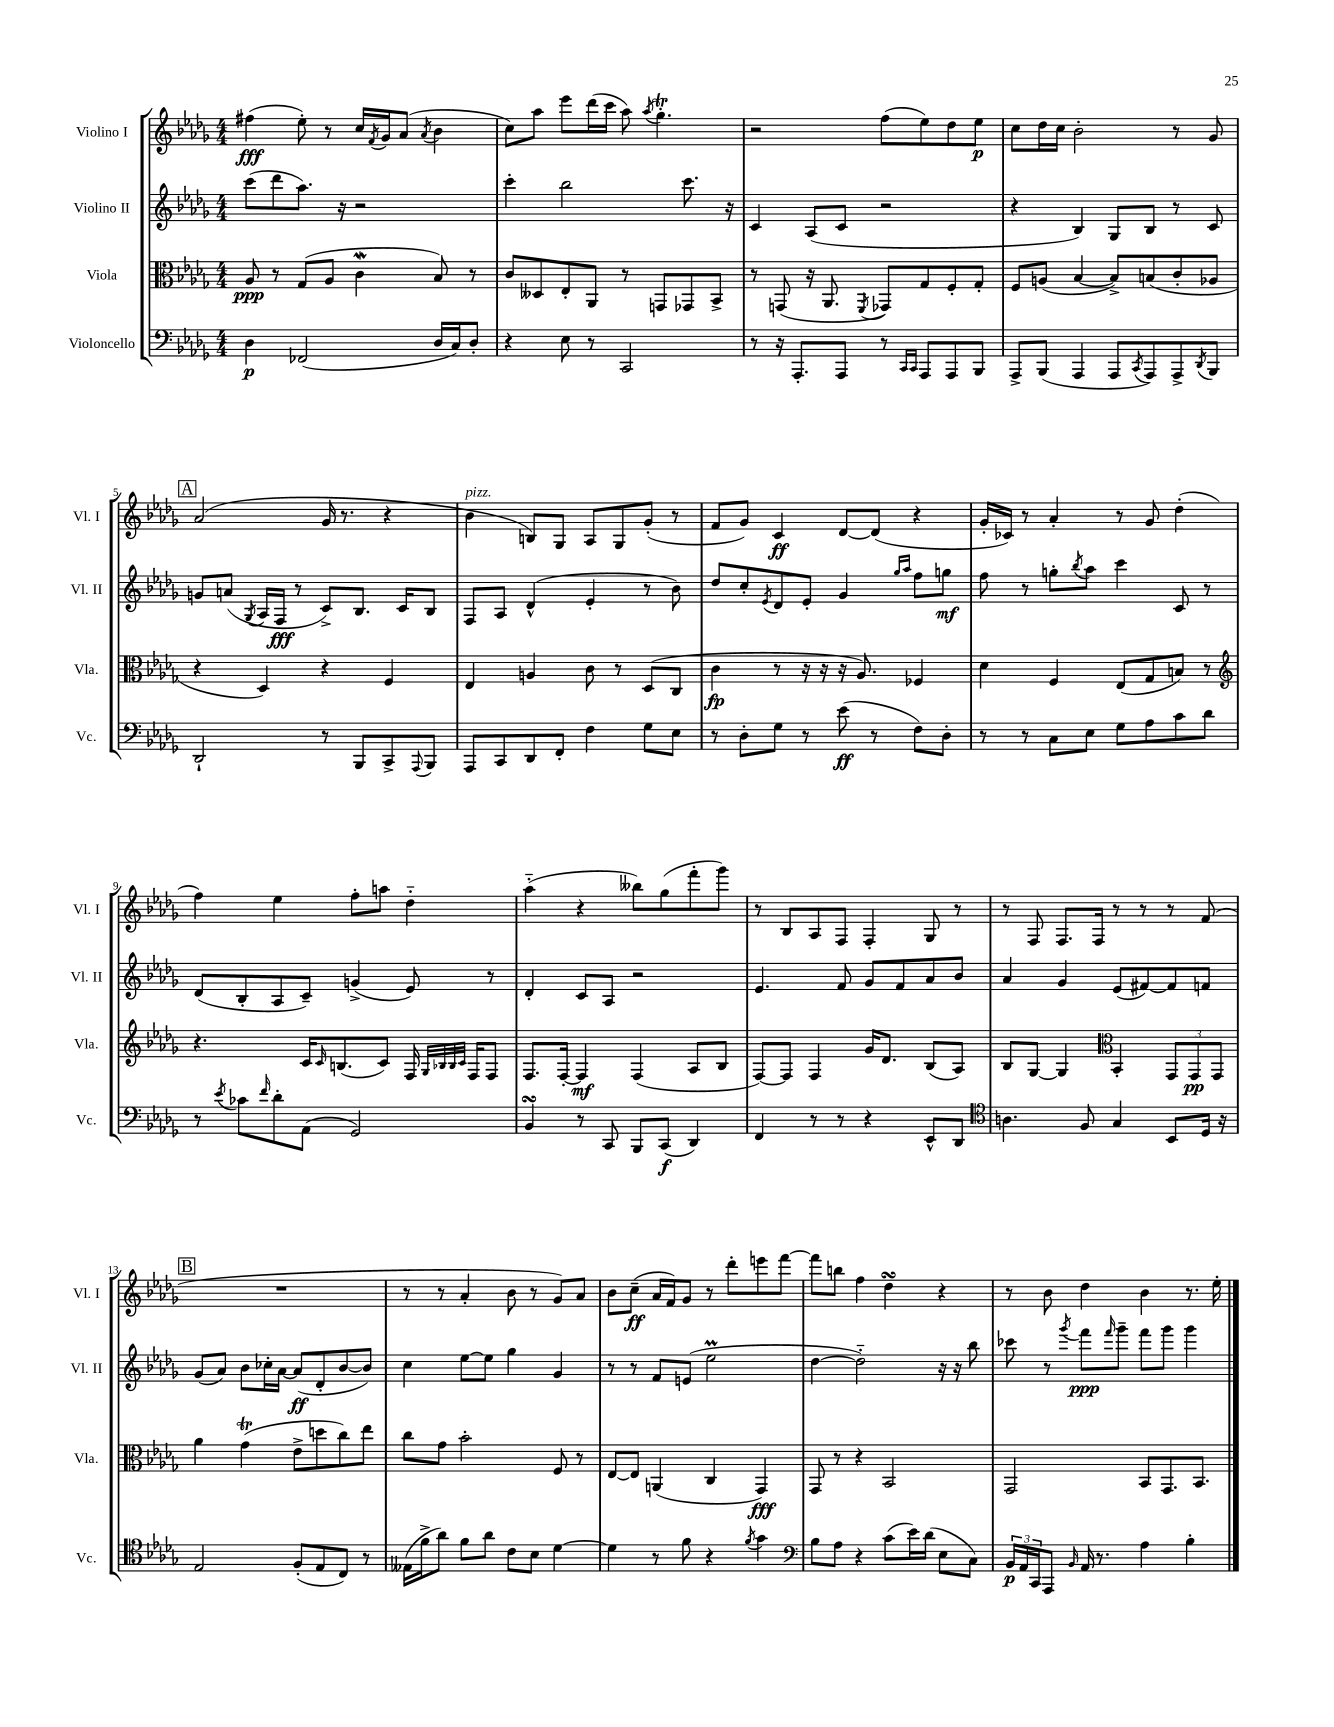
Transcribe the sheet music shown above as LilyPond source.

<<
\new StaffGroup <<
\new Staff = "s0" \with { instrumentName = "Violino I" shortInstrumentName = "Vl. I" } {
    \clef treble \key des \major \numericTimeSignature \time 4/4
    fis''4\fff( ees''8-.) r8 c''16 \acciaccatura { f'8 } ges'16 aes'8( \acciaccatura { aes'8 } bes'4 |
    c''8) aes''8 ees'''8 des'''16( c'''16 aes''8) \acciaccatura { aes''8 } ges''4.-.\trill |
    r2 f''8( ees''8) des''8 ees''8\p |
    c''8 des''16 c''16 bes'2-. r8 ges'8 |
    \mark \markup { \box "A" } aes'2( ges'16 r8. r4 |
    bes'4^\markup { \italic "pizz." } b8) ges8 aes8 ges8 ges'8-.( r8 |
    f'8 ges'8) c'4\ff des'8~ des'8( r4 |
    ges'16-. ces'16) r8 aes'4-. r8 ges'8 des''4-.( |
    f''4) ees''4 f''8-. a''8 des''4-_ |
    aes''4-_( r4 beses''8) ges''8( f'''8-. ges'''8) |
    r8 bes8 aes8 f8 f4-. ges8 r8 |
    r8 f8 f8. f16 r8 r8 r8 f'8( |
    \mark \markup { \box "B" } R1 |
    r8 r8 aes'4-. bes'8 r8 ges'8) aes'8 |
    bes'8 c''8--\ff( aes'16 f'16) ges'8 r8 des'''8-. e'''8 f'''8~ |
    f'''8 b''8 f''4 des''4\turn r4 |
    r8 bes'8 des''4 bes'4 r8. ees''16-. \bar "|." |
}
\new Staff = "s1" \with { instrumentName = "Violino II" shortInstrumentName = "Vl. II" } {
    \clef treble \key des \major \numericTimeSignature \time 4/4
    c'''8( des'''8 aes''8.) r16 r2 |
    c'''4-. bes''2 c'''8. r16 |
    c'4 aes8( c'8 r2 |
    r4 bes4) ges8 bes8 r8 c'8 |
    \mark \markup { \box "A" } g'8 a'8( \acciaccatura { ges8 } aes16 f16\fff r8 c'8->) bes8. c'16 bes8 |
    f8 aes8 des'4-^( ees'4-. r8 bes'8) |
    des''8 c''8-. \acciaccatura { ees'8 } des'8 ees'8-. ges'4 \grace { ges''16 aes''16 } f''8 g''8\mf |
    f''8 r8 g''8-. \acciaccatura { bes''8 } aes''8 c'''4 c'8 r8 |
    des'8( bes8-. aes8 c'8--) g'4->( ees'8) r8 |
    des'4-. c'8 aes8 r2 |
    ees'4. f'8 ges'8 f'8 aes'8 bes'8 |
    aes'4 ges'4 ees'8( fis'8~) fis'8 f'8 |
    \mark \markup { \box "B" } ges'8( aes'8) bes'8 ces''16-. aes'16~ aes'8\ff( des'8-. bes'8~ bes'8) |
    c''4 ees''8~ ees''8 ges''4 ges'4 |
    r8 r8 f'8 e'8( ees''2\prall |
    des''4~ des''2-_) r16 r16 bes''8 |
    ces'''8 r8 \acciaccatura { ges'''8 } f'''8\ppp \grace { f'''16 } ges'''8-- f'''8 ges'''8 ges'''4 \bar "|." |
}
\new Staff = "s2" \with { instrumentName = "Viola" shortInstrumentName = "Vla." } {
    \clef alto \key des \major \numericTimeSignature \time 4/4
    aes8\ppp r8 ges8( aes8 c'4\mordent bes8) r8 |
    c'8 deses8 ees8-. aes,8 r8 g,8 ges,8 bes,8-> |
    r8 g,8( r16 aes,8. \acciaccatura { f,8 } ges,8) ges8 f8-. ges8-. |
    f8 a8( bes4~ bes8->) b8( c'8-. aes8 |
    \mark \markup { \box "A" } r4 des4) r4 f4 |
    ees4 a4 c'8 r8 des8( c8 |
    c'4\fp r8 r16 r16 r16 aes8.) fes4 |
    des'4 f4 ees8( ges8 b8) r8 |
    \clef treble r4. c'16 \grace { c'16 } b8.( c'8) f16 \grace { ges32 bes32 bes32 c'32 } f16 f8 |
    f8. f16~-. f4\mf f4( aes8 bes8 |
    f8~) f8 f4 ges'16 des'8. bes8( aes8) |
    bes8 ges8~ ges4 \clef alto bes,4-. \tuplet 3/2 { ges,8 ges,8\pp ges,8 } |
    \mark \markup { \box "B" } aes'4 ges'4\trill( ees'8-> d''8 c''8) ees''8 |
    c''8 ges'8 bes'2-. f8 r8 |
    ees8~ ees8 a,4( c4 ges,4\fff) |
    ges,8 r8 r4 bes,2 |
    ges,2 bes,8 ges,8. bes,8. \bar "|." |
}
\new Staff = "s3" \with { instrumentName = "Violoncello" shortInstrumentName = "Vc." } {
    \clef bass \key des \major \numericTimeSignature \time 4/4
    des4\p fes,2( des16 c16) des8-. |
    r4 ees8 r8 c,2 |
    r8 r16 aes,,8.-. aes,,8 r8 \grace { c,16 c,16 } aes,,8 aes,,8 bes,,8 |
    aes,,8-> bes,,8( aes,,4 aes,,8 \acciaccatura { c,8 } aes,,8) aes,,8-> \acciaccatura { des,8 } bes,,8 |
    \mark \markup { \box "A" } des,2-! r8 bes,,8 c,8-> \appoggiatura { aes,,8 } bes,,8 |
    aes,,8 c,8 des,8 f,8-. f4 ges8 ees8 |
    r8 des8-. ges8 r8 ees'8\ff( r8 f8) des8-. |
    r8 r8 c8 ees8 ges8 aes8 c'8 des'8 |
    r8 \acciaccatura { ees'8 } ces'8 \grace { f'16 } des'8-. aes,8( ges,2) |
    bes,4\turn r8 c,8 bes,,8 c,8\f( des,4) |
    f,4 r8 r8 r4 ees,8-^ des,8 |
    \clef tenor a4. f8 ges4 bes,8 des16 r16 |
    \mark \markup { \box "B" } ees2 f8-.( ees8 c8) r8 |
    eeses16( f'16-> aes'8) f'8 aes'8 c'8 bes8 des'4~ |
    des'4 r8 f'8 r4 \acciaccatura { f'8 } ges'4 |
    \clef bass bes8 aes8 r4 c'8( ees'16) des'16( ees8 c8) |
    \tuplet 3/2 { bes,16\p aes,16 c,16 } aes,,8 \grace { bes,16 } aes,16 r8. aes4 bes4-. \bar "|." |
}
>>
>>
